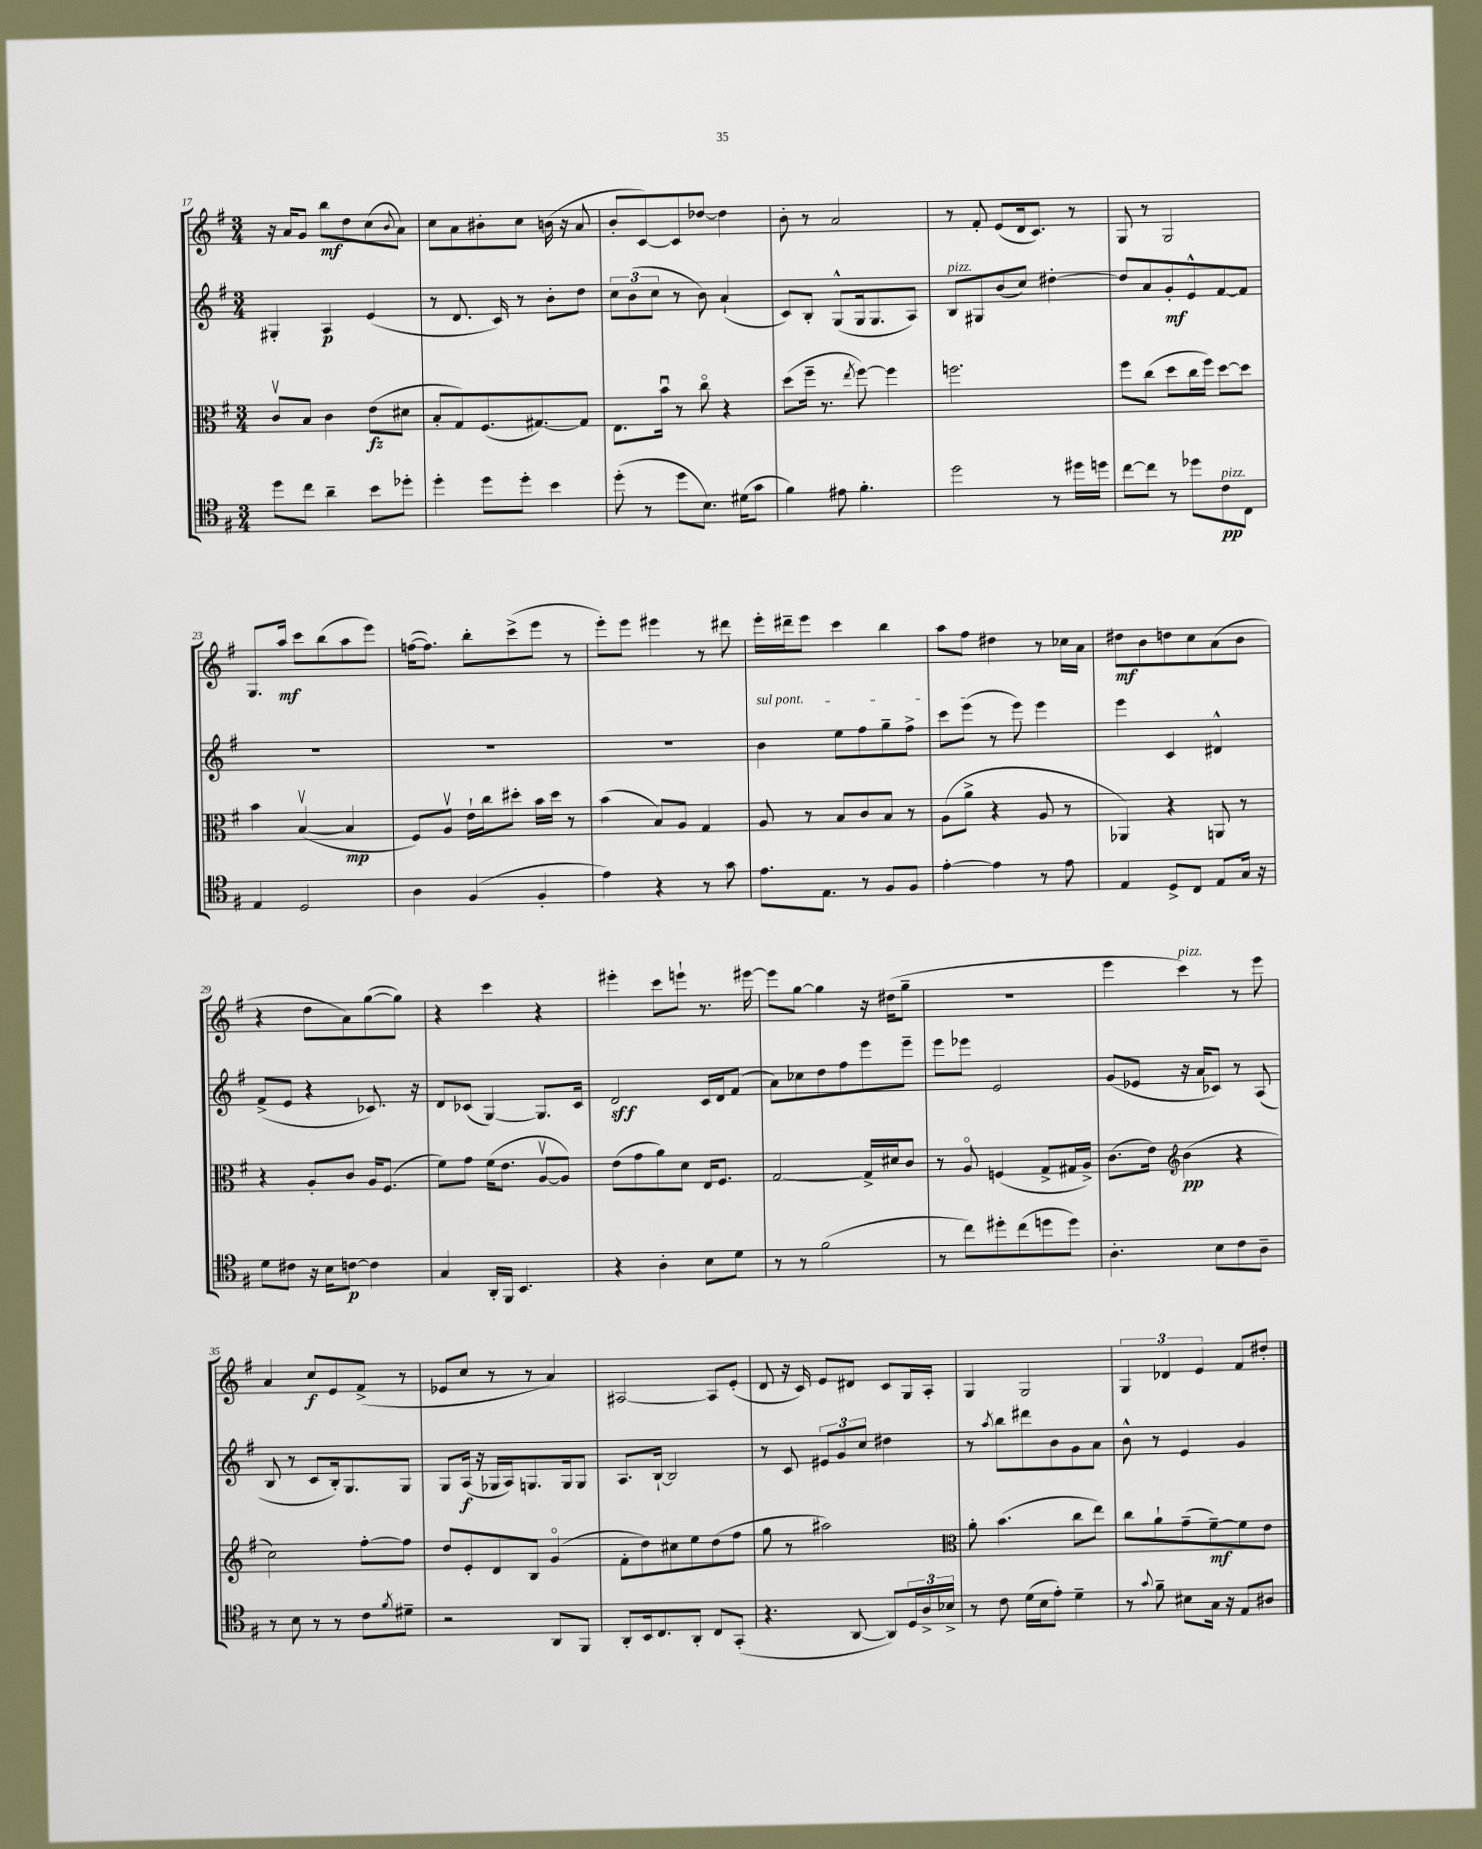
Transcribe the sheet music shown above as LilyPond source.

<<
\new StaffGroup <<
\new Staff = "s0" {
    \clef treble \key g \major \numericTimeSignature \time 3/4
    r16 a'16 g'8 b''8\mf d''8 c''8( \appoggiatura { b'8 } a'8) |
    c''8 a'8 bis'8-. c''8 b'16( r16 a'8 |
    b'8-. c'8~) c'8 des''8~ des''4 |
    b'8-. r8 a'2 |
    r8 fis'8-. e'8( d'16 c'8.) r8 |
    g8 r8 g2 |
    g8. a''16\mf c'''8 b''8( a''8 e'''8) |
    f''16~( f''8.) b''8-. c'''8->( e'''8 r8 |
    e'''8-.) e'''8 eis'''4 r8 dis'''8 |
    e'''16-. dis'''16-- e'''8 c'''4 b''4 |
    a''8 fis''8 dis''4 r8 ces''16 a'16 |
    dis''8\mf b'8 d''8 c''8 a'8( b'8 |
    r4 d''8 a'8) g''8~( g''8) |
    r4 c'''4 r4 |
    eis'''4-. c'''8 e'''8-! r8. eis'''16~ |
    eis'''8 g''8~ g''4 r16 dis''16( g''8-- |
    R2. |
    e'''4 c'''4^\markup { \italic "pizz." }) r8 e'''8 |
    a'4 c''8\f e'8 fis'8->( r8 |
    ees'8 c''8 r8 r8 a'4) |
    ais2~ ais8 e'8-.( |
    d'8 r16 c'16) e'8 dis'8 c'8 g16 a16-. |
    g4 g2 |
    \tuplet 3/2 { g4 des'4 e'4 } fis'8 dis''8-. \bar "|." |
}
\new Staff = "s1" {
    \clef treble \key g \major \numericTimeSignature \time 3/4
    gis4-. a4\p e'4( |
    r8 d'8. c'16) r8 b'8-. d''8 |
    \tuplet 3/2 { c''8 b'8( c''8 } r8 b'8) a'4-!( |
    c'8) b8-. g8-^( g16 g8. a8) |
    b8^\markup { \italic "pizz." } gis8 b'8( c''8) dis''4~-. |
    dis''8 a'8 g'8-.\mf e'8-^ fis'8~ fis'8 |
    R2. |
    R2. |
    R2. |
    \once \override TextSpanner.bound-details.left.text = \markup { \italic "sul pont." } b'4\startTextSpan e''8 fis''8 g''8-- fis''8-> |
    c'''8 e'''8\stopTextSpan( r8 e'''8) e'''4 |
    e'''4 c'4 dis'4-^ |
    fis'8->( e'8 r4 ces'8.) r16 |
    d'8 ces'8( g4~) g8. ces'16 |
    d'2\sff c'16 d'16 fis'8( |
    a'8) ces''8 d''8 fis''8 e'''8 e'''8-- |
    e'''8 ees'''8 e'2 |
    g'8( ees'8 r16 a'16 ces'8) r8 a8( |
    b8 r8 c'8 b16-.) g8. g8 |
    g8 a16\f( r16 ges16 a16) g8. g16 g8 |
    a8. b16~-! b2 |
    r8 c'8 \tuplet 3/2 { eis'8 g'8 c''8 } dis''4 |
    r8 \acciaccatura { a''8 } b''8 dis'''8 b'8 g'8 a'8 |
    b'8-^ r8 e'4 g'4 \bar "|." |
}
\new Staff = "s2" {
    \clef alto \key g \major \numericTimeSignature \time 3/4
    c'8\upbow b8 c'4 e'8\fz( dis'8 |
    b8-. g8) fis8.( gis8.~) gis8 |
    e8. b'16\downbow r8 c''8\flageolet r4 |
    d''8( fis''16-- r8. \acciaccatura { e''8 } fis''8~) fis''4 |
    f''2. |
    fis''8 c''8( d''8 c''16 fis''16) d''8~ d''8 |
    b'4 b4~\upbow( b4\mp |
    fis8) a8\upbow e'16-! c''16 dis''8-. b'16 dis''16 r8 |
    b'4( b8) a8 g4 |
    a8 r8 b8 c'8 b8 r8 |
    a8( a'8-> r4 a8 r8 |
    aes,4) r4 a,8 r8 |
    r4 a8-. c'8 a16 fis8.( |
    fis'8) g'8 fis'16( e'8. a8~\upbow a8) |
    e'8( g'8 a'8) d'8 e16 fis8. |
    g2~ g16-> dis'16 c'8 |
    r8 a8\flageolet f4( g8-> gis16 a16->) |
    c'8.( e'16) \clef treble b'4\pp( r4 |
    c''2) fis''8~-. fis''8 |
    d''8 e'8-. d'8 b8 g'4\flageolet( |
    fis'8-. d''8) cis''8 e''8 d''8( fis''8 |
    g''8 r8 ais''2) |
    \clef alto a'8-. b'4.( c''8 e''8) |
    c''8 a'8-! g'8--( fis'8~--\mf) fis'8 e'8 \bar "|." |
}
\new Staff = "s3" {
    \clef tenor \key g \major \numericTimeSignature \time 3/4
    d''8 c''8 a'4-- b'8 des''8-. |
    d''4-. d''8 d''8-. b'4 |
    d''8-.( r8 d''8 b8.) dis'16( g'8 |
    fis'4) eis'8 fis'4.-. |
    d''2 r8 dis''16 d''16 |
    c''8~ c''8 r8 des''8 c'8\pp^\markup { \italic "pizz." } c8 |
    e4 d2 |
    a4 fis4( fis4-. |
    e'4) r4 r8 g'8 |
    e'8. e8. r8 fis8 fis8 |
    e'4~-. e'4 r8 e'8 |
    e4 d8-> c8 e8 g16 r16 |
    d'8 cis'8 r16 b16 c'8~\p c'4 |
    g4 a,16-. fis,16 b,4. |
    r4 a4-. b8 d'8 |
    r8 r8 fis'2( |
    r8 c''8) dis''8-. c''8( d''8 d''8) |
    a4.-. b8 c'8 a8-- |
    r8 b8 r8 r8 c'8 \acciaccatura { fis'8 } dis'8-- |
    r2 a,8 fis,8 |
    a,8-. b,16 c8. a,8-. c8 g,8-.( |
    r4. a,8~ a,8) \tuplet 3/2 { d16 a16-> bes16-> } |
    r8 c'8 d'16( b16 e'8-.) d'4-- |
    r8 \appoggiatura { g'8 } fis'8-- bis8 g16 r16 e8 ais8 \bar "|." |
}
>>
>>
\layout { \context { \Score currentBarNumber = #17 } }
